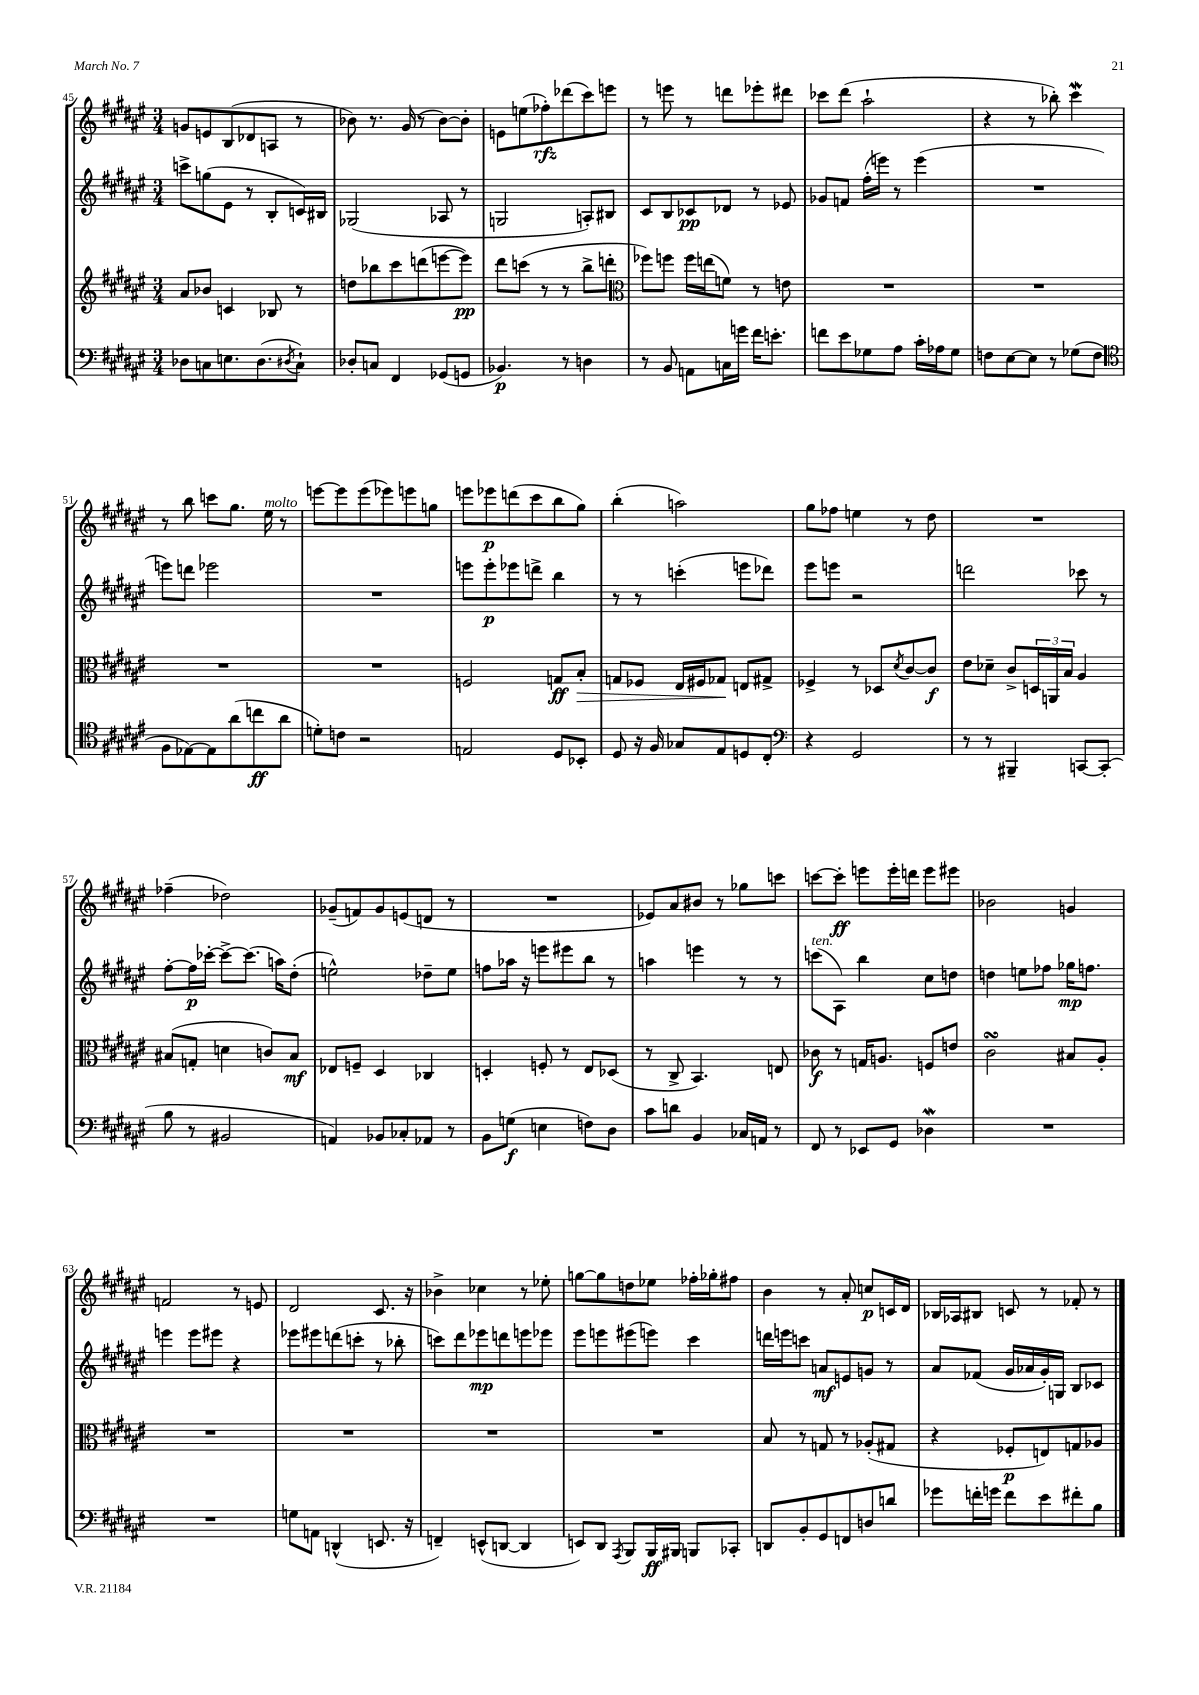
<<
\new StaffGroup <<
\new Staff = "s0" {
    \clef treble \key fis \major \numericTimeSignature \time 3/4
    g'8 e'8 b8( des'8 a8 r8 |
    bes'8) r8. gis'16( r8 bes'8~) bes'8-. |
    e'8 e''8( fes''8-.\rfz) des'''8( cis'''8) e'''8 |
    r8 e'''8 r8 d'''8 ees'''8-. dis'''8 |
    ces'''8 dis'''8( ais''2-! |
    r4 r8 bes''8-.) cis'''4\mordent |
    r8 b''8 c'''8 gis''8. eis''16^\markup { \italic "molto" } r8 |
    e'''8~ e'''8 e'''8( ees'''8) e'''8 g''8 |
    e'''8 ees'''8\p d'''8( cis'''8 b''8 gis''8) |
    b''4-.( a''2) |
    gis''8 fes''8 e''4 r8 dis''8 |
    R2. |
    fes''4--( des''2) |
    ges'8--( f'8) ges'8 e'8( d'8 r8 |
    R2. |
    ees'8) ais'8 bis'8 r8 ges''8 c'''8 |
    c'''8~ c'''8-.\ff e'''8 e'''16-. d'''16 e'''8 eis'''8 |
    bes'2 g'4 |
    f'2 r8 e'8 |
    dis'2 cis'8. r16 |
    bes'4-> ces''4 r8 ees''8-. |
    g''8~ g''8 d''8 ees''8 fes''16-. ges''16-. fis''8 |
    b'4 r8 ais'8-. c''8\p c'16 dis'16 |
    bes16 aes16 bis8 c'8 r8 fes'8-. r8 \bar "|." |
}
\new Staff = "s1" {
    \clef treble \key fis \major \numericTimeSignature \time 3/4
    c'''8-> g''8( eis'8 r8 b8-. c'16) bis16 |
    ges2( aes8 r8 |
    g2 a8-.) bis8 |
    cis'8 b8 ces'8\pp des'8 r8 ees'8 |
    ges'8 f'8 fis''16-.( e'''16) r8 e'''4( |
    R2. |
    e'''8) d'''8 ees'''2 |
    R2. |
    e'''8 e'''8-.\p ees'''8 d'''8-> b''4 |
    r8 r8 c'''4-.( e'''8 des'''8) |
    eis'''8 e'''8 r2 |
    d'''2 ces'''8 r8 |
    fis''8~-. fis''16\p ces'''16~-. ces'''8~-> ces'''8.( a''16) dis''8-.( |
    e''2-^) des''8-- e''8 |
    f''8 aes''16 r16 e'''8 eis'''8 b''8 r8 |
    a''4 e'''4 r8 r8 |
    c'''8^\markup { \italic "ten." }( ais8) b''4 cis''8 d''8 |
    d''4 e''8 fes''8 ges''16\mp f''8. |
    e'''4 e'''8 eis'''8 r4 |
    ees'''8 eis'''8 d'''8( c'''8-. r8 bes''8-. |
    c'''8) dis'''8 ees'''8\mp d'''8 e'''8 ees'''8 |
    eis'''8 e'''8 eis'''8( e'''8) cis'''4 |
    d'''16 e'''16 c'''8 a'8\mf e'8 g'8 r8 |
    ais'8 fes'8( gis'16 aes'16 gis'16-.) g16 b8 ces'8 \bar "|." |
}
\new Staff = "s2" {
    \clef treble \key fis \major \numericTimeSignature \time 3/4
    ais'8 bes'8 c'4 bes8 r8 |
    d''8 bes''8 cis'''8 d'''8( e'''8~ e'''8\pp) |
    dis'''8 c'''8( r8 r8 b''8-> d'''8-. |
    \clef alto fes''8) f''8 f''16 e''16( f'8) r8 e'8 |
    R2. |
    R2. |
    R2. |
    R2. |
    f2 g8\ff b8-.\> |
    g8 fes8 eis16 fis16 ges8\! e8 gis8-> |
    fes4-> r8 des8 \acciaccatura { dis'8 } cis'8~ cis'8\f |
    eis'8 des'8-- cis'8-> \tuplet 3/2 { d16 a,16 b16 } ais4 |
    bis8( g8-. d'4 c'8) bis8\mf |
    ees8 f8-- dis4 ces4 |
    d4-. f8-. r8 eis8 des8( |
    r8 cis8-> b,4.) e8 |
    ces'8\f r8 g16 a8. f8 e'8 |
    cis'2\turn bis8 ais8-. |
    R2. |
    R2. |
    R2. |
    R2. |
    b8 r8 g8 r8 aes8-.( gis8 |
    r4 fes8-.\p e8) g8 aes8 \bar "|." |
}
\new Staff = "s3" {
    \clef bass \key fis \major \numericTimeSignature \time 3/4
    des8 c8 e8. des8.( \acciaccatura { dis8 } c8-!) |
    des8-. c8 fis,4 ges,8( g,8 |
    bes,4.\p) r8 d4 |
    r8 b,8 a,8 c16 g'16 fis'16 e'8.-. |
    f'8 eis'8 ges8 ais8 cis'16-. aes16 ges8 |
    f8 eis8~ eis8 r8 ges8( f8 |
    \clef tenor fis8 ees8~) ees8 ais'8( c''8\ff ais'8 |
    d'8-.) c'8 r2 |
    e2 dis8 bes,8-. |
    dis8 r16 fis16 ges8 eis8 d8 cis8-. |
    \clef bass r4 gis,2 |
    r8 r8 bis,,4-- c,8~ c,8-.( |
    b8 r8 bis,2 |
    a,4) bes,8 ces8-. aes,8 r8 |
    b,8 g8\f( e4 f8) dis8 |
    cis'8 d'8 b,4 ces16 a,16 r8 |
    fis,8 r8 ees,8 gis,8 des4\mordent |
    R2. |
    R2. |
    g8 a,8 d,4-^( e,8. r16 |
    f,4--) e,8-^( d,8~ d,4 |
    e,8) dis,8 \acciaccatura { ais,,8 } b,,8 b,,16\ff bis,,16 b,,8 ces,8-. |
    d,8 b,8-. gis,8 f,8 d8 d'8 |
    ges'8 f'16-. g'16 f'8 eis'8 fis'8-. b8 \bar "|." |
}
>>
>>
\layout { \context { \Score currentBarNumber = #45 } }
